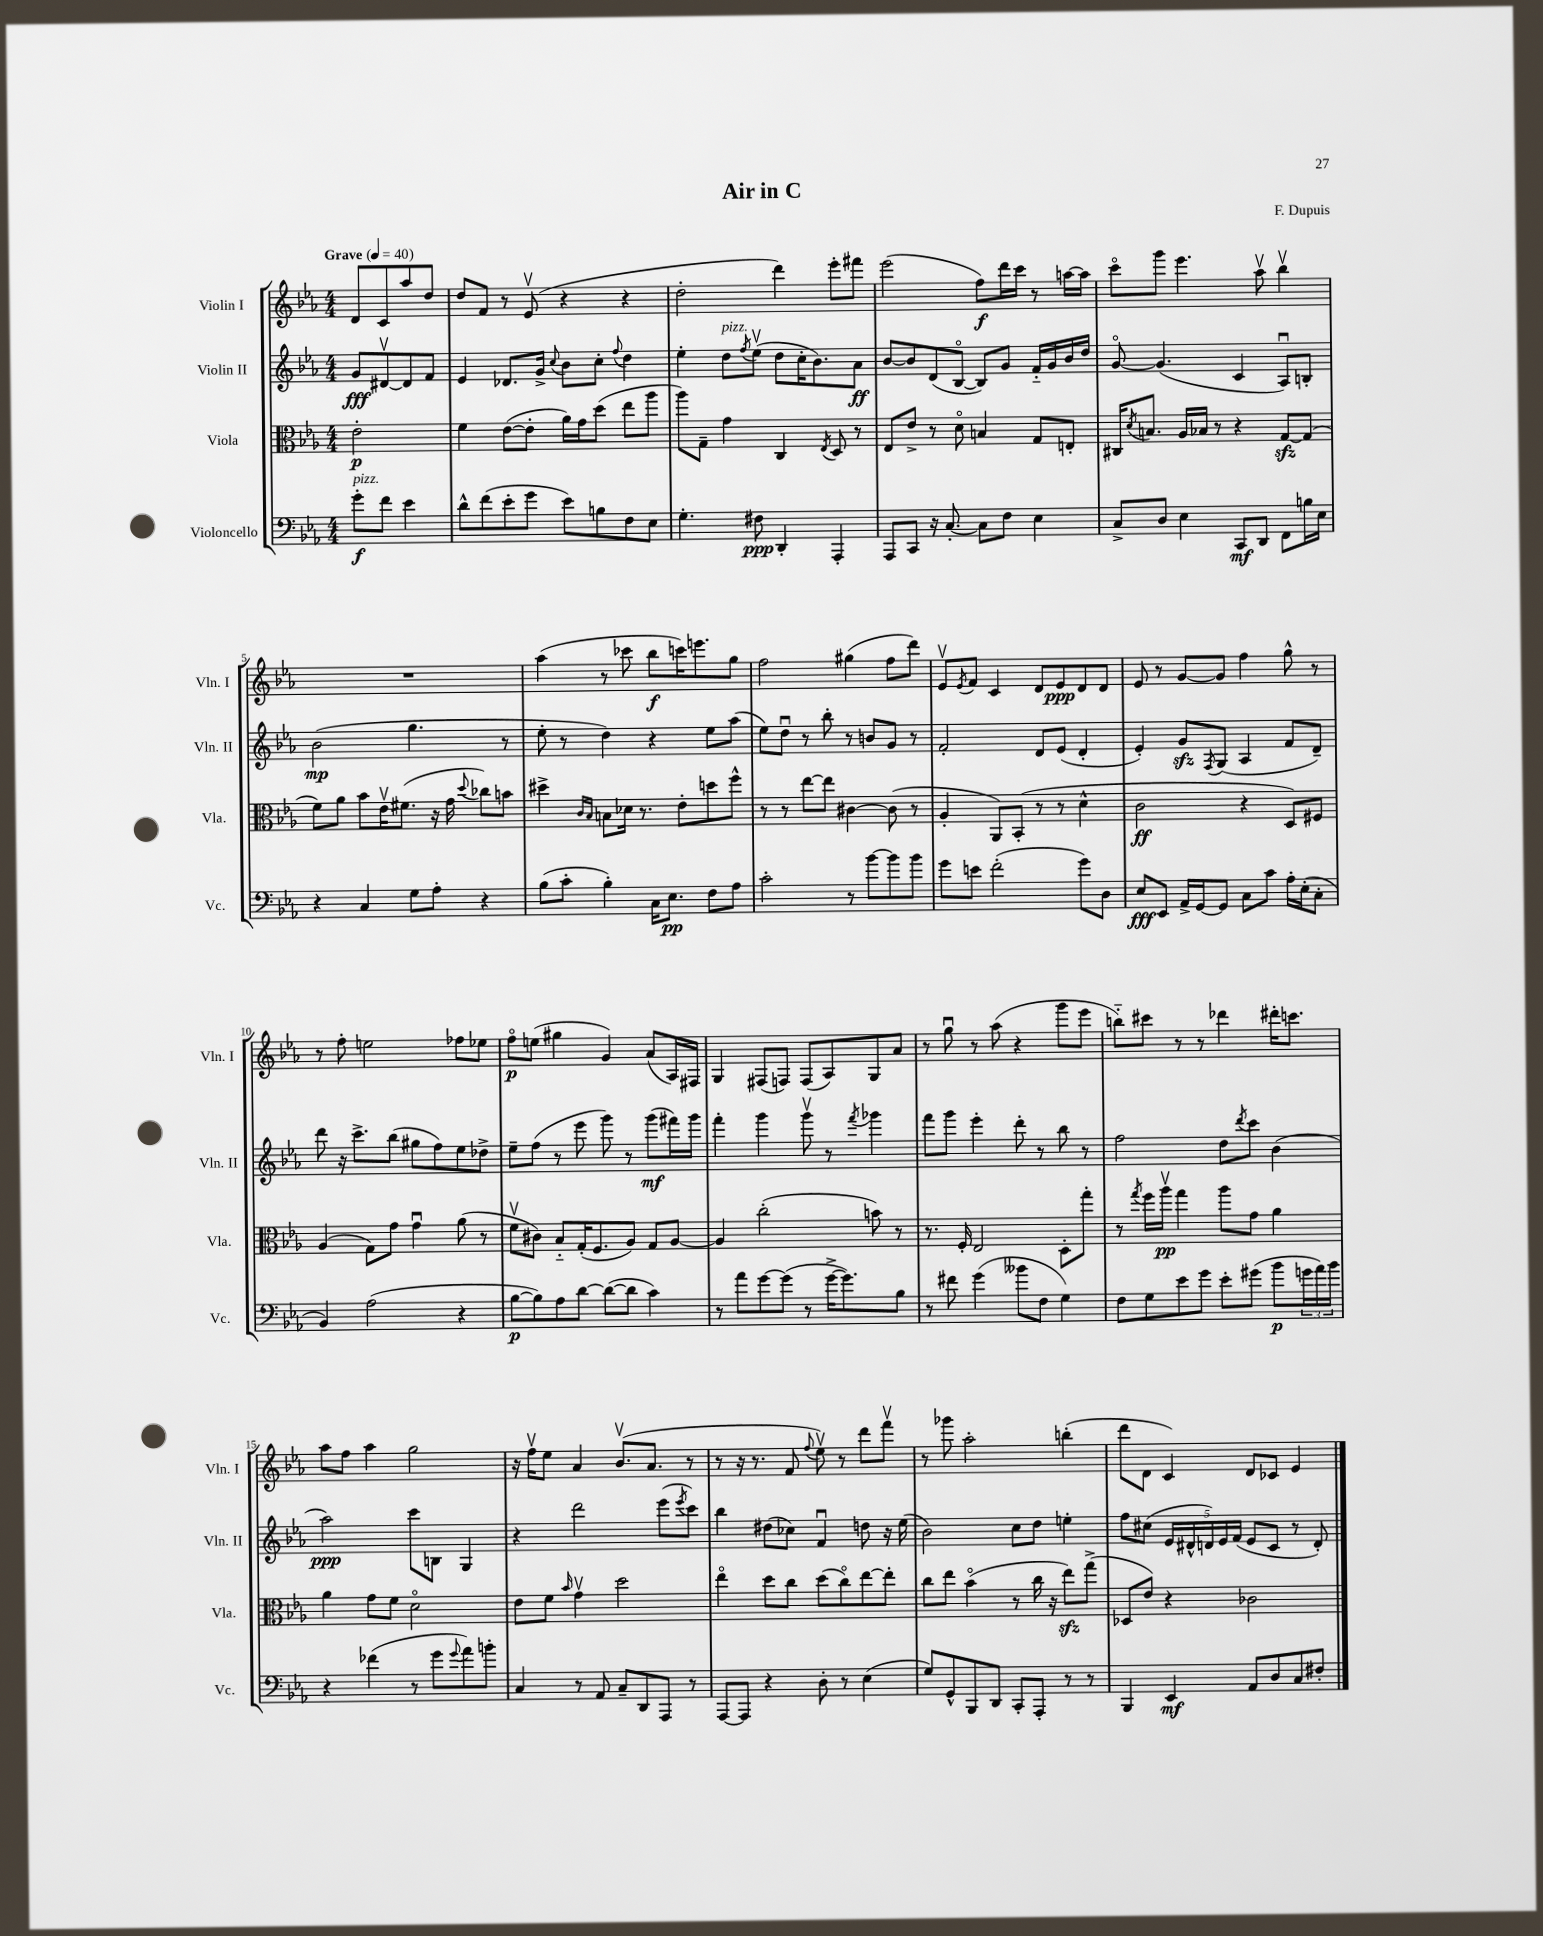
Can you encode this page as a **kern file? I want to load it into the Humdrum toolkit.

**kern	**dynam	**kern	**dynam	**kern	**dynam	**kern	**dynam
*part4	*part4	*part3	*part3	*part2	*part2	*part1	*part1
*staff4	*staff4	*staff3	*staff3	*staff2	*staff2	*staff1	*staff1
*I"Violoncello	*	*I"Viola	*	*I"Violin II	*	*I"Violin I	*
*I'Vc.	*	*I'Vla.	*	*I'Vln. II	*	*I'Vln. I	*
*clefF4	*	*clefC3	*	*clefG2	*	*clefG2	*
*k[b-e-a-]	*	*k[b-e-a-]	*	*k[b-e-a-]	*	*k[b-e-a-]	*
*M4/4	*	*M4/4	*	*M4/4	*	*M4/4	*
*MM40	*	*MM40	*	*MM40	*	*MM40	*
=	=	=	=	=	=	=	=
!	!	!	!	!	!	!LO:TX:a:B:t=Grave	!
!LO:TX:a:i:t=pizz.	!	!	!	!	!	!	!
8g'\L	f	2e-'\	p	8g/L	fff	8d/L	.
8f\J	.	.	.	[8d#Xv/	.	8c/	.
4e-\	.	.	.	8d#/]	.	8aa-/	.
.	.	.	.	8f/J	.	8dd/J	.
=1	=1	=1	=1	=1	=1	=1	=1
8d^^\L	.	4f\	.	4e-/	.	8dd/L	.
(8f\	.	.	.	.	.	8f/J	.
8e-'\	.	([8e-\L	.	8.d-X/L	.	8r	.
8g\J	.	8e-'\J]	.	.	.	(8e-v/	.
.	.	.	.	16g^/Jk	.	.	.
.	.	.	.	8qqcc/	.	.	.
8e-\L)	.	16a-\LL)	.	8b-\L	.	4r	.
.	.	16g\J	.	.	.	.	.
8Bn\	.	(8dd\J	.	8cc'\J	.	.	.
.	.	.	.	8qqff/	.	.	.
8F\	.	8ee-\L	.	4dd\	.	4r	.
8E-\J	.	8aa-\J	.	.	.	.	.
=2	=2	=2	=2	=2	=2	=2	=2
4.G'\	.	8aa-\L)	.	4ee-'\	.	2dd'\	.
.	.	8G~\J	.	.	.	.	.
!	!	!	!	!LO:TX:a:i:t=pizz.	!	!	!
.	.	4g\	.	8dd\L	.	.	.
.	.	.	.	8qff/	.	.	.
8F#X\	ppp	.	.	(8ee-v\J	.	.	.
4DD'/	.	4C/	.	8dd\L	.	4ddd\)	.
.	.	.	.	16cc'\K	.	.	.
.	.	.	.	8.b-\)	.	.	.
.	.	8qE-/	.	.	.	.	.
4AAA-'/	.	8D/	.	.	.	8eee-'\L	.
.	.	8r	.	8a-\J	ff	8fff#X\J	.
=3	=3	=3	=3	=3	=3	=3	=3
8AAA-/L	.	8E-/L	.	[8b-/L	.	(2eee-\	.
8CC/J	.	8e-^/J	.	8b-/]	.	.	.
16r	.	8r	.	(8d/	.	.	.
[8.C'/	.	.	.	.	.	.	.
.	.	8d\	.	[8B-/J	.	.	.
8C\L]	.	4Bn/	.	8B-/L])	.	8ff\L)	f
8F\J	.	.	.	8g/J	.	16ddd\L	.
.	.	.	.	.	.	16ccc\JJ	.
4E-\	.	8G/L	.	16f/LL	.	8r	.
.	.	.	.	16g/	.	.	.
.	.	8En'/J	.	16b-/	.	[16aan\LL	.
.	.	.	.	16dd/JJ	.	16aa\JJ]	.
=4	=4	=4	=4	=4	=4	=4	=4
8C^/L	.	16C#X/KL	.	[8g/	.	8ccc\L	.
.	.	8qd/	.	.	.	.	.
.	.	8.Bn/J	.	.	.	.	.
8D/J	.	.	.	(4.g/]	.	8ggg\J	.
4E-\	.	16A-/LL	.	.	.	4.eee-\	.
.	.	16B-X/JJ	.	.	.	.	.
.	.	8r	.	.	.	.	.
8CC/L	mf	4r	.	4c/	.	.	.
8DD/J	.	.	.	.	.	8aa-v\	.
8FF\L	.	[8Gzz/L	.	8A-u/L)	.	4bb-v\	.
16Bn\L	.	(8G/J]	.	8Bn'/J	.	.	.
16E-\JJ	.	.	.	.	.	.	.
!!LO:LB:g=z
=5	=5	=5	=5	=5	=5	=5	=5
4r	.	8f\L)	.	(2b-\	mp	1r	.
.	.	8a-\J	.	.	.	.	.
4C/	.	8b-\L	.	.	.	.	.
.	.	16e-v\K	.	.	.	.	.
.	.	(8.f#X\J	.	.	.	.	.
8G\L	.	.	.	4.gg\	.	.	.
8A-'\J	.	16r	.	.	.	.	.
.	.	16g\	.	.	.	.	.
.	.	8qqdd/	.	.	.	.	.
4r	.	8cc-X\L)	.	.	.	.	.
.	.	8bn\J	.	8r	.	.	.
=6	=6	=6	=6	=6	=6	=6	=6
(8B-\L	.	4dd#X^\	.	8ee-'\	.	(4aa-\	.
8c'\J	.	.	.	8r	.	.	.
.	.	16qqc/LL	.	.	.	.	.
.	.	16qqB-/JJ	.	.	.	.	.
4B-'\)	.	8Bn\L	.	4dd\)	.	8r	.
.	.	16d-X\Jk	.	.	.	8ccc-X\	.
.	.	8.r	.	.	.	.	.
16C\KL	.	.	.	4r	.	8bb-\L	f
8.E-\J	pp	.	.	.	.	.	.
.	.	8e-'\L	.	.	.	16cccn\K)	.
.	.	.	.	.	.	8.eeen\	.
8F\L	.	8ddn\	.	8ee-\L	.	.	.
8A-\J	.	8ff^^\J	.	(8aa-\J	.	8gg\J	.
=7	=7	=7	=7	=7	=7	=7	=7
2c'\	.	8r	.	8ee-\L)	.	2ff\	.
.	.	8r	.	8ddu\J	.	.	.
.	.	[8ee-\L	.	8r	.	.	.
.	.	8ee-\J]	.	8bb-'\	.	.	.
8r	.	[4c#X\	.	8r	.	(4gg#X\	.
[8b-\L	.	.	.	8bn/L	.	.	.
8b-\]	.	(8c#\]	.	8g/J	.	8ff\L	.
8b-\J	.	8r	.	8r	.	8ddd\J)	.
=8	=8	=8	=8	=8	=8	=8	=8
8g\L	.	4A-'/	.	2f'/	.	8e-v/L	.
.	.	.	.	.	.	8qe-/	.
8en\J	.	.	.	.	.	8f/J	.
(2f'\	.	8AA-/L)	.	.	.	4c/	.
.	.	(8BB-'/J	.	.	.	.	.
.	.	8r	.	8d/L	.	8d/L	.
.	.	8r	.	(8e-/J	.	8e-/	ppp
8g\L)	.	4d^^\	.	4d'/	.	8d/	.
8D\J	.	.	.	.	.	8d/J	.
=9	=9	=9	=9	=9	=9	=9	=9
8E-/L	fff	2c\	ff	4e-'/)	.	8e-/	.
8EE-/J	.	.	.	.	.	8r	.
16AA-^/LL	.	.	.	8gzz/L	.	[8g/L	.
[16GG/J	.	.	.	.	.	.	.
.	.	.	.	8qF/	.	.	.
8GG/J]	.	.	.	(8G/J	.	8g/J]	.
8C\L	.	4r	.	4A-/	.	4ff\	.
8c\J	.	.	.	.	.	.	.
16A-'\LL	.	8D/L)	.	8f/L	.	8gg^^\	.
(16E-'\J	.	.	.	.	.	.	.
8C'\J	.	8F#X/J	.	8d~/J)	.	8r	.
!!LO:LB:g=z
=10	=10	=10	=10	=10	=10	=10	=10
4BB-/)	.	(4A-/	.	8ddd\	.	8r	.
.	.	.	.	16r	.	8ff'\	.
.	.	.	.	8.ccc^\L	.	.	.
(2A-\	.	8G\L)	.	.	.	2een\	.
.	.	8g\J	.	(8bb-\J	.	.	.
.	.	4gu\	.	8gg#X\L	.	.	.
.	.	.	.	8ff\)	.	.	.
4r	.	(8a-\	.	8ee-\	.	8ff-X\L	.
.	.	8r	.	8dd-X^\J	.	8ee-X\J	.
=11	=11	=11	=11	=11	=11	=11	=11
[8B-\L	p	8fv\L	.	8ee-~\L	.	8ff\L	p
8B-\])	.	8c#X\J)	.	(8ff\J	.	(8een\J	.
8A-\	.	8B-/L	.	8r	.	4gg#X\	.
[8d\J	.	(16G'/K	.	8eee-\	.	.	.
.	.	8.F/	.	.	.	.	.
(8d\L_	.	.	.	8ggg\)	.	4g/)	.
8d\J]	.	8A-/J)	.	8r	.	.	.
4c\)	.	8G/L	.	(8ggg\L	mf	(8a-/L	.
.	.	[8A-/J	.	16fff#X\L)	.	16A-/L)	.
.	.	.	.	16ggg\JJ	.	16F#X/JJ	.
=12	=12	=12	=12	=12	=12	=12	=12
8r	.	4A-/]	.	4fff'\	.	4G/	.
8a-\L	.	.	.	.	.	.	.
[8g\	.	(2cc'\	.	4ggg\	.	(8F#X/L	.
(8g\J]	.	.	.	.	.	8Fn/J)	.
8r	.	.	.	8gggv\	.	(8F/L	.
[16g^\KL	.	.	.	8r	.	8A-/)	.
8.g\])	.	.	.	.	.	.	.
.	.	.	.	8qfff/	.	.	.
.	.	8bn\)	.	4ggg-X\	.	8G/	.
8B-\J	.	8r	.	.	.	8a-/J	.
=13	=13	=13	=13	=13	=13	=13	=13
8r	.	8.r	.	8fff\L	.	8r	.
8f#X\	.	.	.	8ggg\J	.	8ggu\	.
.	.	16F'/	.	.	.	.	.
(4g\	.	2E-/	.	4eee-'\	.	8r	.
.	.	.	.	.	.	(8aa-\	.
8b--X\L	.	.	.	8ddd'\	.	4r	.
8F\J	.	.	.	8r	.	.	.
4G\)	.	8D'\L	.	8bb-\	.	8ggg\L	.
.	.	8gg'\J	.	8r	.	8eee-\J	.
=14	=14	=14	=14	=14	=14	=14	=14
8F\L	.	8r	.	2ff\	.	8bbn\L)	.
.	.	8qgg/	.	.	.	.	.
8G\	.	16ff\LL	.	.	.	8ccc#X\J	.
.	.	16aa-v\JJ	pp	.	.	.	.
8e-\	.	4gg\	.	.	.	8r	.
8g\J	.	.	.	.	.	8r	.
8e-'\L	.	8aa-\L	.	8dd\L	.	4ddd-X\	.
.	.	.	.	8qddd/	.	.	.
(8g#X\J	.	8g\J	.	8ccc\J	.	.	.
8b-\L	p	4a-\	.	(4b-\	.	16ddd#X'\KL	.
.	.	.	.	.	.	8.cccn\J	.
24gn\L	.	.	.	.	.	.	.
24a-\)	.	.	.	.	.	.	.
24b-\JJ	.	.	.	.	.	.	.
!!LO:LB:g=z
=15	=15	=15	=15	=15	=15	=15	=15
4r	.	4a-\	.	2aa-\)	ppp	8aa-\L	.
.	.	.	.	.	.	8ff\J	.
(4f-X\	.	8g\L	.	.	.	4aa-\	.
.	.	8f\J	.	.	.	.	.
8r	.	2d\	.	8ccc\L	.	2gg\	.
8g\L	.	.	.	8Bn\J	.	.	.
8qqg/	.	.	.	.	.	.	.
8a-\)	.	.	.	4G/	.	.	.
8bn'\J	.	.	.	.	.	.	.
=16	=16	=16	=16	=16	=16	=16	=16
4C/	.	8e-\L	.	4r	.	16r	.
.	.	.	.	.	.	16ffv\KL	.
.	.	8f\J	.	.	.	8ee-\J	.
.	.	16qqb-/	.	.	.	.	.
8r	.	4gv\	.	2ddd\	.	4a-/	.
8AA-/	.	.	.	.	.	.	.
8C~/L	.	2dd\	.	.	.	(8.b-v/L	.
8DD/	.	.	.	.	.	.	.
.	.	.	.	.	.	8.a-/J	.
8AAA-/J	.	.	.	(8eee-\L	.	.	.
.	.	.	.	8qeee-/	.	.	.
8r	.	.	.	8ccc\J)	.	8r	.
=17	=17	=17	=17	=17	=17	=17	=17
[8AAA-/L	.	4ee-\	.	4bb-\	.	8r	.
8AAA-/J]	.	.	.	.	.	16r	.
.	.	.	.	.	.	8.r	.
4r	.	8dd\L	.	(8dd#X\L	.	.	.
.	.	8cc\J	.	8cc-X\J)	.	8f/	.
.	.	.	.	.	.	8qqff/	.
8D'\	.	(8dd\L	.	4fu/	.	8ee-v\)	.
8r	.	8cc\)	.	.	.	8r	.
(4E-\	.	[8ee-\	.	8ddn\	.	8ddd\L	.
.	.	8ee-'\J]	.	16r	.	8fffv\J	.
.	.	.	.	(16ee-\	.	.	.
=18	=18	=18	=18	=18	=18	=18	=18
8G/L)	.	8cc\L	.	2b-\)	.	8r	.
8GG^^/	.	8ee-\J	.	.	.	8ggg-X\	.
8BBB-/	.	(4b-\	.	.	.	2aa-'\	.
8DD/J	.	.	.	.	.	.	.
8CC'/L	.	8r	.	8cc\L	.	.	.
8AAA-'/J	.	16cc\	.	8dd\J	.	.	.
.	.	16r	.	.	.	.	.
8r	.	8ee-zz\L)	.	4een'\	.	(4bbn'\	.
8r	.	(8gg^\J	.	.	.	.	.
=19	=19	=19	=19	=19	=19	=19	=19
4BBB-/	.	8D-X/L	.	8ff\L	.	8ddd\L	.
.	.	8e-/J)	.	(8cc#X\J	.	8d\J	.
4EE-/	mf	4r	.	20e-/LL	.	4c/)	.
.	.	.	.	20d#X^^/	.	.	.
.	.	.	.	20dn/)	.	.	.
.	.	.	.	20e-/	.	.	.
.	.	.	.	(20f/JJ	.	.	.
8AA-/L	.	2c-X\	.	8e-/L	.	8d/L	.
8D/	.	.	.	8c/J	.	8c-X/J	.
8C/	.	.	.	8r	.	4e-/	.
8F#X'/J	.	.	.	8d'/)	.	.	.
==	==	==	==	==	==	==	==
*-	*-	*-	*-	*-	*-	*-	*-
